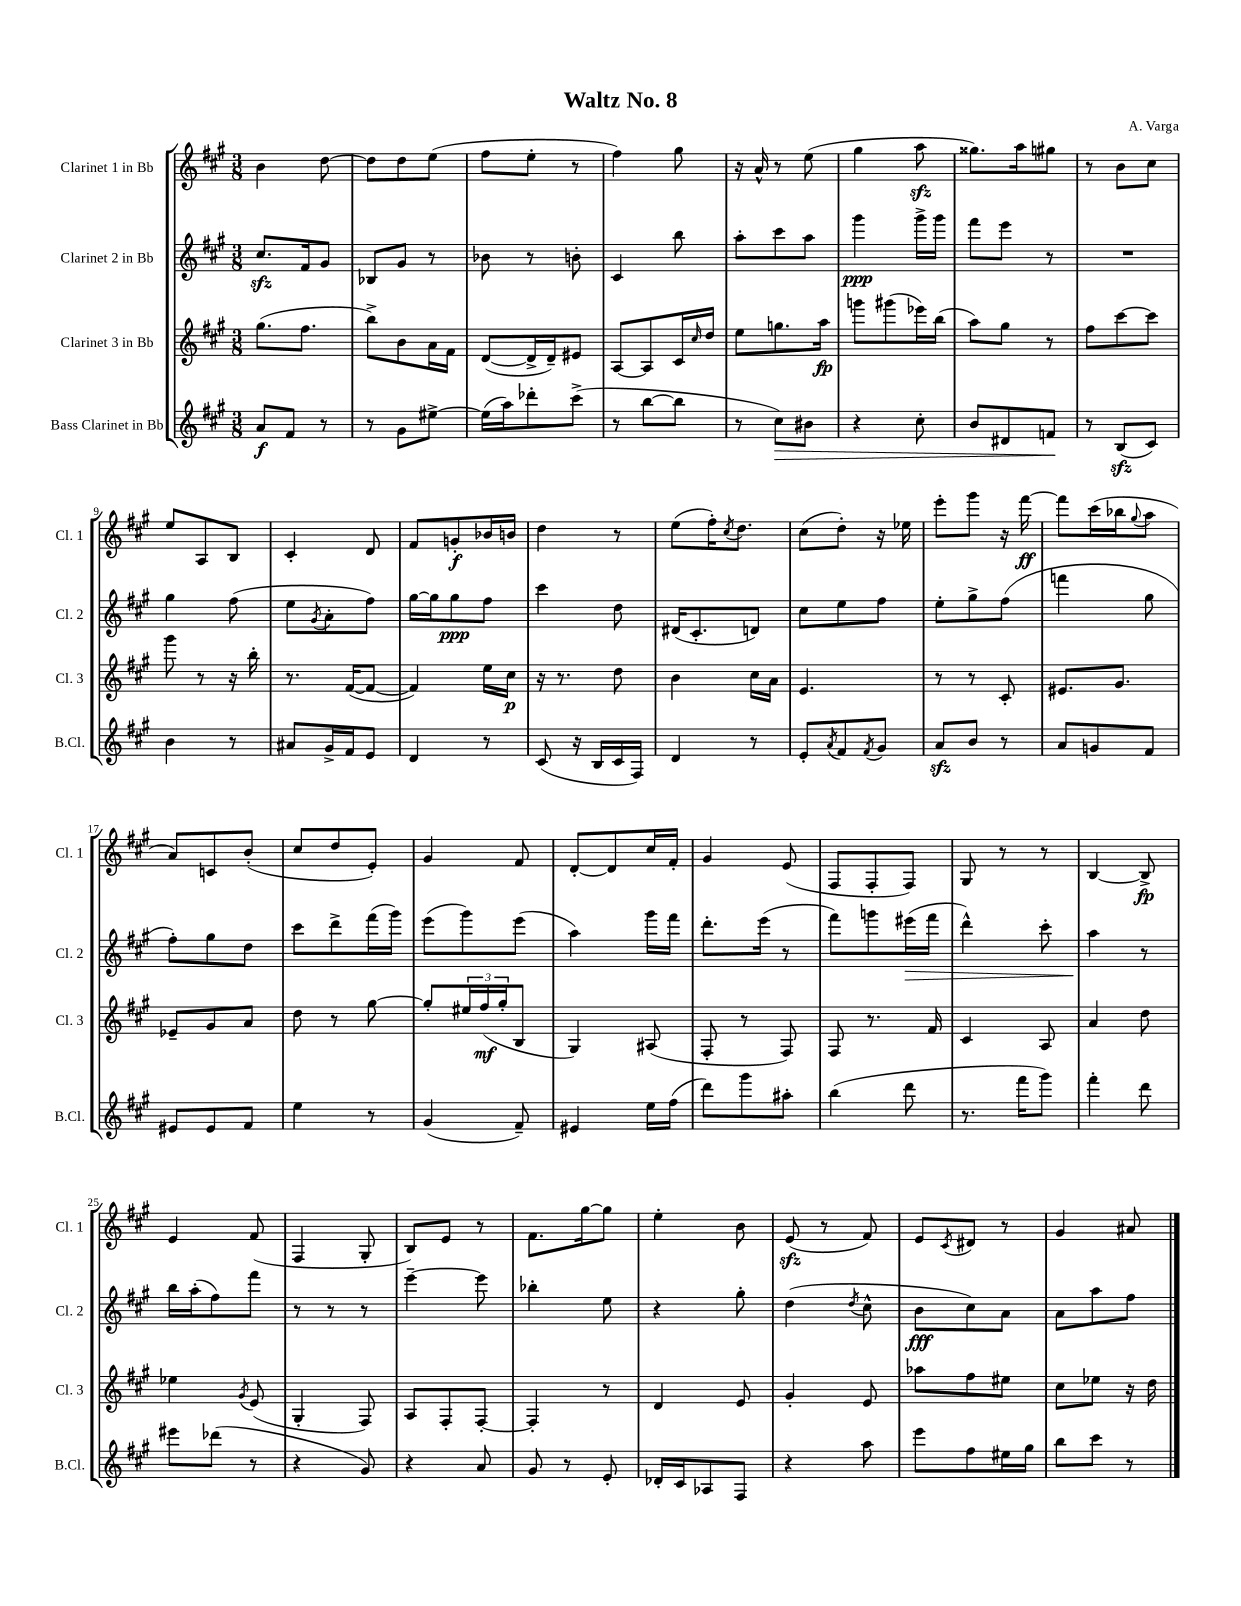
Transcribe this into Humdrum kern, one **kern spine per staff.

**kern	**dynam	**kern	**dynam	**kern	**dynam	**kern	**dynam
*part4	*part4	*part3	*part3	*part2	*part2	*part1	*part1
*staff4	*staff4	*staff3	*staff3	*staff2	*staff2	*staff1	*staff1
*I"Bass Clarinet in Bb	*	*I"Clarinet 3 in Bb	*	*I"Clarinet 2 in Bb	*	*I"Clarinet 1 in Bb	*
*I'B.Cl.	*	*I'Cl. 3	*	*I'Cl. 2	*	*I'Cl. 1	*
*clefG2	*	*clefG2	*	*clefG2	*	*clefG2	*
*k[f#c#g#]	*	*k[f#c#g#]	*	*k[f#c#g#]	*	*k[f#c#g#]	*
*M3/8	*	*M3/8	*	*M3/8	*	*M3/8	*
=1	=1	=1	=1	=1	=1	=1	=1
8a/L	f	(8.gg#\L	.	8.cc#zz/L	.	4b\	.
8f#/J	.	.	.	.	.	.	.
.	.	8.ff#\J	.	16f#/k	.	.	.
8r	.	.	.	8g#/J	.	[8dd\	.
=2	=2	=2	=2	=2	=2	=2	=2
8r	.	8bb^\L)	.	8B-X/L	.	8dd\L]	.
8g#\L	.	8b\	.	8g#/J	.	8dd\	.
[8ee#X^\J	.	16a\L	.	8r	.	(8ee\J	.
.	.	16f#\JJ	.	.	.	.	.
=3	=3	=3	=3	=3	=3	=3	=3
(16ee#\LL]	.	([8d/L	.	8b-X\	.	8ff#\L	.
16aa\J)	.	.	.	.	.	.	.
8ddd-X'\	.	16d^/L]	.	8r	.	8ee'\J	.
.	.	16d~/J)	.	.	.	.	.
(8ccc#^\J	.	8e#X/J	.	8bn'\	.	8r	.
=4	=4	=4	=4	=4	=4	=4	=4
8r	.	[8A/L	.	4c#/	.	4ff#\)	.
[8bb\L	.	8A/]	.	.	.	.	.
8bb\J]	.	16c#/L	.	8bb\	.	8gg#\	.
.	.	16qqcc#/	.	.	.	.	.
.	.	16dd/JJ	.	.	.	.	.
=5	=5	=5	=5	=5	=5	=5	=5
8r	.	8ee\L	.	8aa'\L	.	16r	.
.	.	.	.	.	.	16a^^/	.
!	!LO:HP:b	!	!	!	!	!	!
8cc#\L)	>	8.ggn\	.	8ccc#\	.	8r	.
8b#X\J	.	.	.	8aa\J	.	(8ee\	.
.	.	16aa\Jk	fp	.	.	.	.
=6	=6	=6	=6	=6	=6	=6	=6
4r	.	8gggn\L	.	4ggg#\	ppp	4gg#\	.
.	.	(8ggg#X\	.	.	.	.	.
8cc#'\	.	16eee-X\L)	.	16ggg#^\LL	.	8aazz\	.
.	.	(16bb\JJ	.	16ggg#\JJ	.	.	.
=7	=7	=7	=7	=7	=7	=7	=7
8b/L	.	8aa\L)	.	8fff#\L	.	8.gg##X\L)	.
8d#X/	.	8gg#\J	.	8eee\J	.	.	.
.	.	.	.	.	.	16aa\k	.
8fn/J	.	8r	.	8r	.	8gg#X\J	.
.	]	.	.	.	.	.	.
=8	=8	=8	=8	=8	=8	=8	=8
8r	.	8ff#\L	.	4.r	.	8r	.
(8Bzz/L	.	[8ccc#\	.	.	.	8b\L	.
8c#/J)	.	8ccc#\J]	.	.	.	8cc#\J	.
!!LO:LB:g=z
=9	=9	=9	=9	=9	=9	=9	=9
4b\	.	8ggg#\	.	4gg#\	.	8ee/L	.
.	.	8r	.	.	.	8A/	.
8r	.	16r	.	(8ff#\	.	8B/J	.
.	.	16bb'\	.	.	.	.	.
=10	=10	=10	=10	=10	=10	=10	=10
8a#X/L	.	8.r	.	8ee\L	.	4c#'/	.
.	.	.	.	8qg#/	.	.	.
16g#^/L	.	.	.	8a'\	.	.	.
16f#/J	.	([16f#/KL	.	.	.	.	.
8e/J	.	8f#/J_	.	8ff#\J)	.	8d/	.
=11	=11	=11	=11	=11	=11	=11	=11
4d/	.	4f#/])	.	[16gg#\LL	.	8f#/L	.
.	.	.	.	16gg#\J]	.	.	.
.	.	.	.	8gg#\	ppp	8gn'/	f
8r	.	16ee\LL	.	8ff#\J	.	16b-X/L	.
.	.	16cc#\JJ	p	.	.	16bn/JJ	.
=12	=12	=12	=12	=12	=12	=12	=12
(8c#/	.	16r	.	4ccc#\	.	4dd\	.
.	.	8.r	.	.	.	.	.
16r	.	.	.	.	.	.	.
16B/LL	.	.	.	.	.	.	.
16c#/	.	8dd\	.	8dd\	.	8r	.
16F#/JJ)	.	.	.	.	.	.	.
=13	=13	=13	=13	=13	=13	=13	=13
4d/	.	4b\	.	(16d#X/KL	.	(8ee\L	.
.	.	.	.	8.c#'/	.	.	.
.	.	.	.	.	.	16ff#'\K)	.
.	.	.	.	.	.	8qcc#/	.
.	.	.	.	.	.	8.dd\J	.
8r	.	16cc#\LL	.	8dn/J)	.	.	.
.	.	16a\JJ	.	.	.	.	.
=14	=14	=14	=14	=14	=14	=14	=14
8e'/L	.	4.e/	.	8cc#\L	.	(8cc#\L	.
8qa/	.	.	.	.	.	.	.
8f#/	.	.	.	8ee\	.	8dd'\J)	.
8qf#/	.	.	.	.	.	.	.
8g#/J	.	.	.	8ff#\J	.	16r	.
.	.	.	.	.	.	16ee-X\	.
=15	=15	=15	=15	=15	=15	=15	=15
8azz/L	.	8r	.	8ee'\L	.	8eee'\L	.
8b/J	.	8r	.	8gg#^\	.	8ggg#\J	.
8r	.	8c#'/	.	(8ff#\J	.	16r	.
.	.	.	.	.	.	[16fff#\	ff
=16	=16	=16	=16	=16	=16	=16	=16
8a/L	.	8.e#X/L	.	4fffn\	.	8fff#\L]	.
8gn/	.	.	.	.	.	(16ccc#\L	.
.	.	8.g#/J	.	.	.	16bb-X\J	.
.	.	.	.	.	.	8qqgg#/	.
8f#/J	.	.	.	8gg#\	.	8aa\J	.
!!LO:LB:g=z
=17	=17	=17	=17	=17	=17	=17	=17
8e#X/L	.	8e-X~/L	.	8ff#'\L)	.	8a/L)	.
8e#/	.	8g#/	.	8gg#\	.	8cn/	.
8f#/J	.	8a/J	.	8dd\J	.	(8b'/J	.
=18	=18	=18	=18	=18	=18	=18	=18
4ee\	.	8dd\	.	8ccc#\L	.	8cc#/L	.
.	.	8r	.	8ddd^\	.	8dd/	.
8r	.	[8gg#\	.	(16fff#\L	.	8e'/J)	.
.	.	.	.	16ggg#\JJ)	.	.	.
=19	=19	=19	=19	=19	=19	=19	=19
(4g#/	.	8gg#'/L]	.	(8eee\L	.	4g#/	.
.	.	24ee#X/L	.	8ggg#\)	.	.	.
.	.	(24ff#/	mf	.	.	.	.
.	.	24gg#'/J	.	.	.	.	.
8f#~/)	.	8B/J	.	(8eee\J	.	8f#/	.
=20	=20	=20	=20	=20	=20	=20	=20
4e#X/	.	4G#/)	.	4aa\)	.	[8d'/L	.
.	.	.	.	.	.	8d/]	.
16ee\LL	.	(8A#X/	.	16ggg#\LL	.	16cc#/L	.
(16ff#\JJ	.	.	.	16fff#\JJ	.	16f#'/JJ	.
=21	=21	=21	=21	=21	=21	=21	=21
8ddd\L)	.	8F#'/	.	8.ddd'\L	.	4g#/	.
8ggg#\	.	8r	.	.	.	.	.
.	.	.	.	(16eee\Jk	.	.	.
8aa#X'\J	.	8F#/)	.	8r	.	(8e/	.
=22	=22	=22	=22	=22	=22	=22	=22
(4bb\	.	8F#/	.	8fff#\L)	.	8F#/L	.
.	.	8.r	.	8gggn\	.	8F#'/	.
!	!	!	!	!	!LO:HP:b	!	!
8ddd\	.	.	.	(16eee#X\L	>	8F#/J)	.
.	.	16f#/	.	16fff#\JJ	.	.	.
=23	=23	=23	=23	=23	=23	=23	=23
8.r	.	4c#/	.	4ddd^^\)	.	8G#/	.
.	.	.	.	.	.	8r	.
16fff#\KL	.	.	.	.	.	.	.
8ggg#\J)	.	8A/	.	8ccc#'\	.	8r	.
=24	=24	=24	=24	=24	=24	=24	=24
4fff#'\	.	4a/	.	4aa\	.	[4B/	.
8ddd\	.	8dd\	.	8r	]	8B^/]	fp
!!LO:LB:g=z
=25	=25	=25	=25	=25	=25	=25	=25
8eee#X\L	.	4ee-X\	.	16bb\LL	.	4e/	.
.	.	.	.	(16aa'\J	.	.	.
(8ddd-X\J	.	.	.	8ff#\)	.	.	.
.	.	8qg#/	.	.	.	.	.
8r	.	(8e/	.	8fff#\J	.	(8f#/	.
=26	=26	=26	=26	=26	=26	=26	=26
4r	.	4G#'/	.	8r	.	4F#/	.
.	.	.	.	8r	.	.	.
8g#/)	.	8F#/)	.	8r	.	8G#'/	.
=27	=27	=27	=27	=27	=27	=27	=27
4r	.	8A/L	.	[4eee~\	.	8B/L)	.
.	.	8F#'/	.	.	.	8e/J	.
8a/	.	[8F#'/J	.	8eee\]	.	8r	.
=28	=28	=28	=28	=28	=28	=28	=28
8g#/	.	4F#'/]	.	4bb-X'\	.	8.f#\L	.
8r	.	.	.	.	.	.	.
.	.	.	.	.	.	[16gg#\k	.
8e'/	.	8r	.	8ee\	.	8gg#\J]	.
=29	=29	=29	=29	=29	=29	=29	=29
16d-X'/LL	.	4d/	.	4r	.	4ee'\	.
16c#/J	.	.	.	.	.	.	.
8A-X/	.	.	.	.	.	.	.
8F#/J	.	8e/	.	8gg#'\	.	8b\	.
=30	=30	=30	=30	=30	=30	=30	=30
4r	.	4g#'/	.	(4dd\	.	(8ezz/	.
.	.	.	.	.	.	8r	.
.	.	.	.	8qdd/	.	.	.
8aa\	.	8e/	.	8cc#^^\	.	8f#/)	.
=31	=31	=31	=31	=31	=31	=31	=31
8eee\L	.	8aa-X\L	.	8b\L	fff	8e/L	.
.	.	.	.	.	.	8qc#/	.
8ff#\	.	8ff#\	.	8cc#\)	.	8d#X/J	.
16ee#X\L	.	8ee#X\J	.	8a\J	.	8r	.
16gg#\JJ	.	.	.	.	.	.	.
=32	=32	=32	=32	=32	=32	=32	=32
8bb\L	.	8cc#\L	.	8a\L	.	4g#/	.
8ccc#\J	.	8ee-X\J	.	8aa\	.	.	.
8r	.	16r	.	8ff#\J	.	8a#X/	.
.	.	16dd\	.	.	.	.	.
==	==	==	==	==	==	==	==
*-	*-	*-	*-	*-	*-	*-	*-
